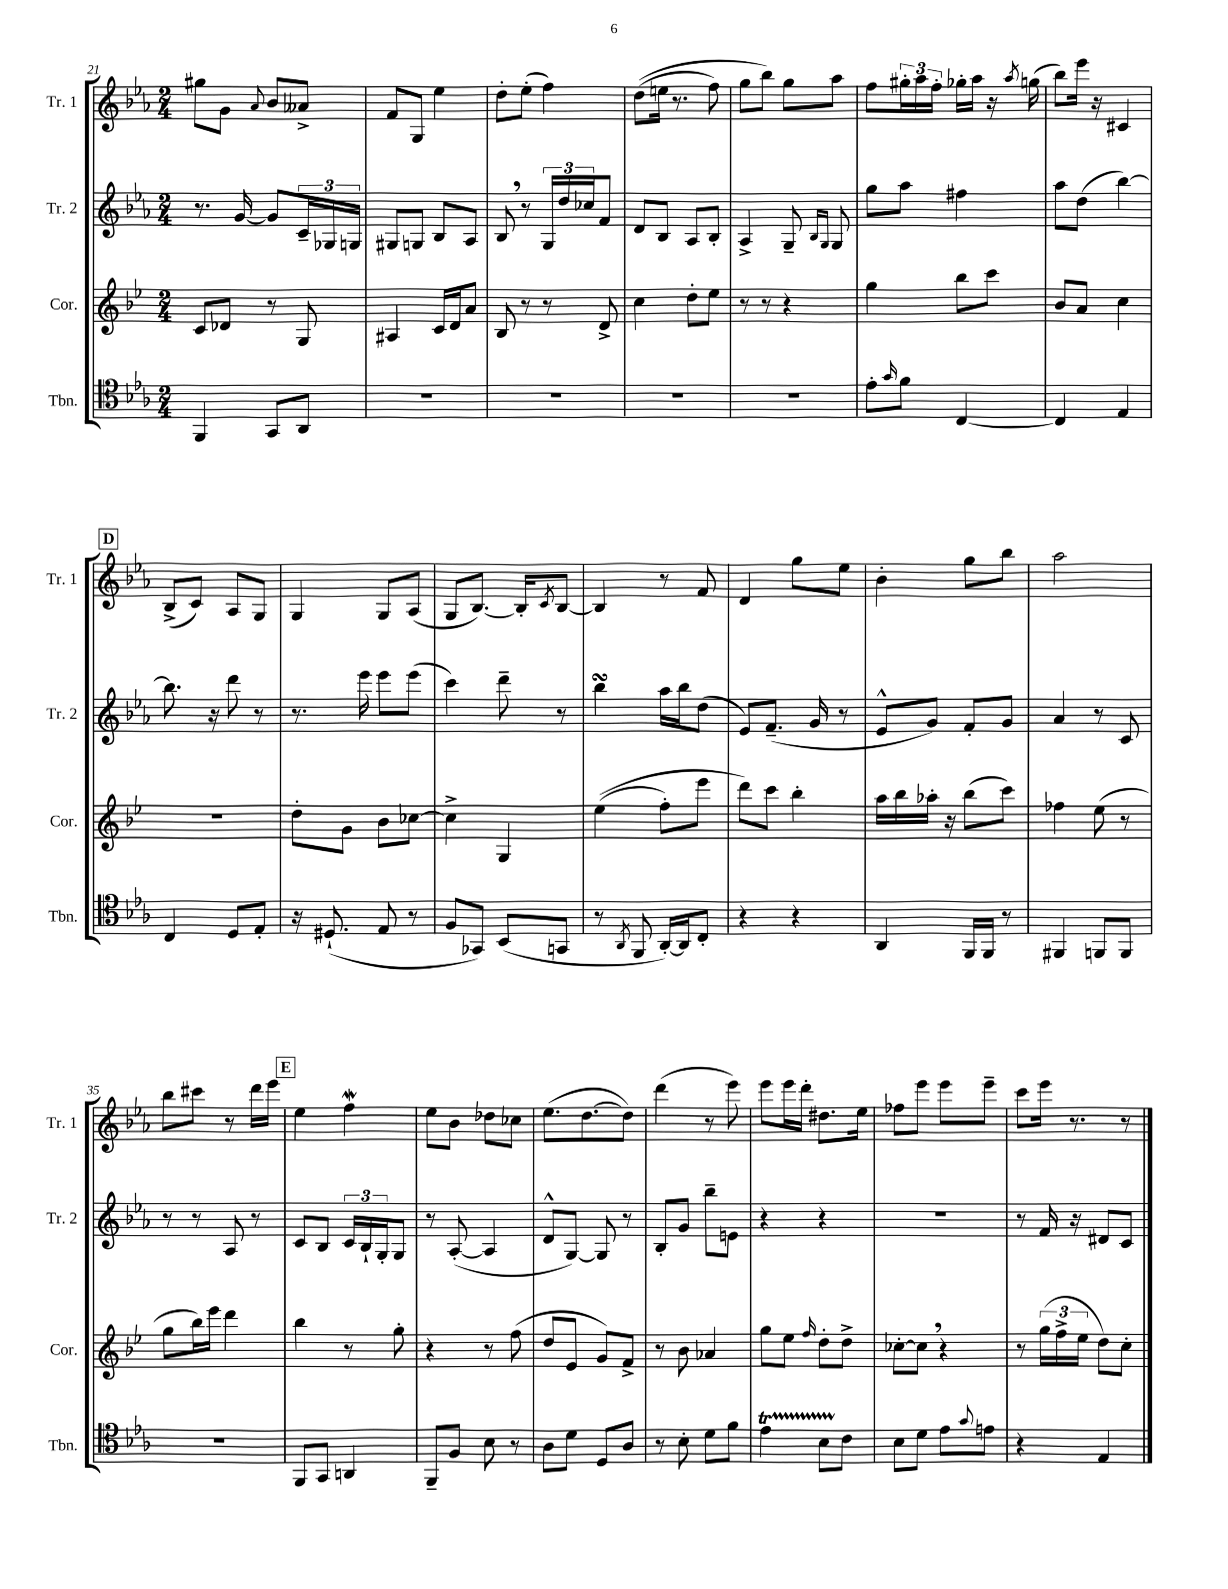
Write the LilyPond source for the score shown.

<<
\new StaffGroup <<
\new Staff = "s0" \with { instrumentName = "Tr. 1" shortInstrumentName = "Tr. 1" } {
    \clef treble \key ees \major \numericTimeSignature \time 2/4
    gis''8 g'8 \appoggiatura { aes'8 } bes'8 aeses'8-> |
    f'8 g8 ees''4 |
    d''8-. ees''8-.( f''4) |
    d''8(\( e''16 r8. f''8) |
    g''8 bes''8\) g''8 aes''8 |
    f''8 \tuplet 3/2 { gis''16-. aes''16 f''16-. } ges''16-. aes''16 r16 \acciaccatura { aes''8 } g''16( |
    bes''8) ees'''16 r16 cis'4 |
    \mark \markup { \box "D" } bes8->( c'8) aes8 g8 |
    g4 g8 aes8( |
    g8 bes8.~) bes16-. \acciaccatura { c'8 } bes8~ |
    bes4 r8 f'8 |
    d'4 g''8 ees''8 |
    bes'4-. g''8 bes''8 |
    aes''2 |
    bes''8 cis'''8 r8 d'''16 ees'''16 |
    \mark \markup { \box "E" } ees''4 f''4\mordent |
    ees''8 bes'8 des''8 ces''8 |
    ees''8.( d''8.~ d''8) |
    d'''4( r8 ees'''8) |
    ees'''8 ees'''16 d'''16-. dis''8. ees''16 |
    fes''8 ees'''8 ees'''8 ees'''8-- |
    c'''8 ees'''16 r8. r8 \bar "|." |
}
\new Staff = "s1" \with { instrumentName = "Tr. 2" shortInstrumentName = "Tr. 2" } {
    \clef treble \key ees \major \numericTimeSignature \time 2/4
    r8. g'16~ g'8 \tuplet 3/2 { c'16-- ges16 g16 } |
    gis8 g8 bes8 aes8 |
    bes8 \breathe r8 \tuplet 3/2 { g16 d''16 ces''16 } f'8 |
    d'8 bes8 aes8 bes8-. |
    aes4-> g8-- \grace { bes16 g16 } g8 |
    g''8 aes''8 fis''4 |
    aes''8 d''8( bes''4~) |
    \mark \markup { \box "D" } bes''8. r16 d'''8 r8 |
    r8. ees'''16 ees'''8 ees'''8( |
    c'''4) d'''8-- r8 |
    bes''4\turn aes''16 bes''16 d''8( |
    ees'8) f'8.--( g'16 r8 |
    ees'8-^ g'8) f'8-. g'8 |
    aes'4 r8 c'8 |
    r8 r8 aes8 r8 |
    \mark \markup { \box "E" } c'8 bes8 \tuplet 3/2 { c'16 bes16-! g16-. } g8 |
    r8 aes8~-.( aes4 |
    d'8-^ g8~) g8 r8 |
    bes8-. g'8 bes''8-- e'8 |
    r4 r4 |
    R2 |
    r8 f'16 r16 dis'8 c'8 \bar "|." |
}
\new Staff = "s2" \with { instrumentName = "Cor." shortInstrumentName = "Cor." } {
    \clef treble \key bes \major \numericTimeSignature \time 2/4
    c'8 des'8 r8 g8 |
    ais4 c'16 d'16 a'8 |
    bes8 r8 r8 d'8-> |
    c''4 d''8-. ees''8 |
    r8 r8 r4 |
    g''4 bes''8 c'''8 |
    bes'8 a'8 c''4 |
    \mark \markup { \box "D" } R2 |
    d''8-. g'8 bes'8 ces''8~ |
    ces''4-> g4 |
    ees''4(\( f''8-.) ees'''8 |
    d'''8\) c'''8 bes''4-. |
    a''16 bes''16 aes''16-. r16 bes''8( c'''8) |
    fes''4 ees''8( r8 |
    g''8 bes''16) ees'''16 d'''4 |
    \mark \markup { \box "E" } bes''4 r8 g''8-. |
    r4 r8 f''8( |
    d''8 ees'8 g'8) f'8-> |
    r8 bes'8 aes'4 |
    g''8 ees''8 \grace { f''16 } d''8-. d''8-> |
    ces''8~-. ces''8 \breathe r4 |
    r8 \tuplet 3/2 { g''16( f''16-> ees''16 } d''8) c''8-. \bar "|." |
}
\new Staff = "s3" \with { instrumentName = "Tbn." shortInstrumentName = "Tbn." } {
    \clef tenor \key ees \major \numericTimeSignature \time 2/4
    f,4 g,8 aes,8 |
    R2 |
    R2 |
    R2 |
    R2 |
    ees'8-. \grace { g'16 } f'8 c4~ |
    c4 ees4 |
    \mark \markup { \box "D" } c4 d8 ees8-. |
    r16 dis8.-!( ees8 r8 |
    f8 ges,8) bes,8( g,8 |
    r8 \acciaccatura { aes,8 } f,8 aes,16~-.) aes,16 c8-. |
    r4 r4 |
    aes,4 f,16 f,16 r8 |
    fis,4 f,8 f,8 |
    r2 |
    \mark \markup { \box "E" } f,8 g,8 a,4 |
    f,8-- f8 bes8 r8 |
    aes8 d'8 d8 aes8 |
    r8 bes8-. d'8 f'8 |
    ees'4\startTrillSpan bes8 c'8\stopTrillSpan |
    bes8 d'8 ees'8 \appoggiatura { g'8 } e'8 |
    r4 ees4 \bar "|." |
}
>>
>>
\layout { \context { \Score currentBarNumber = #21 } }
